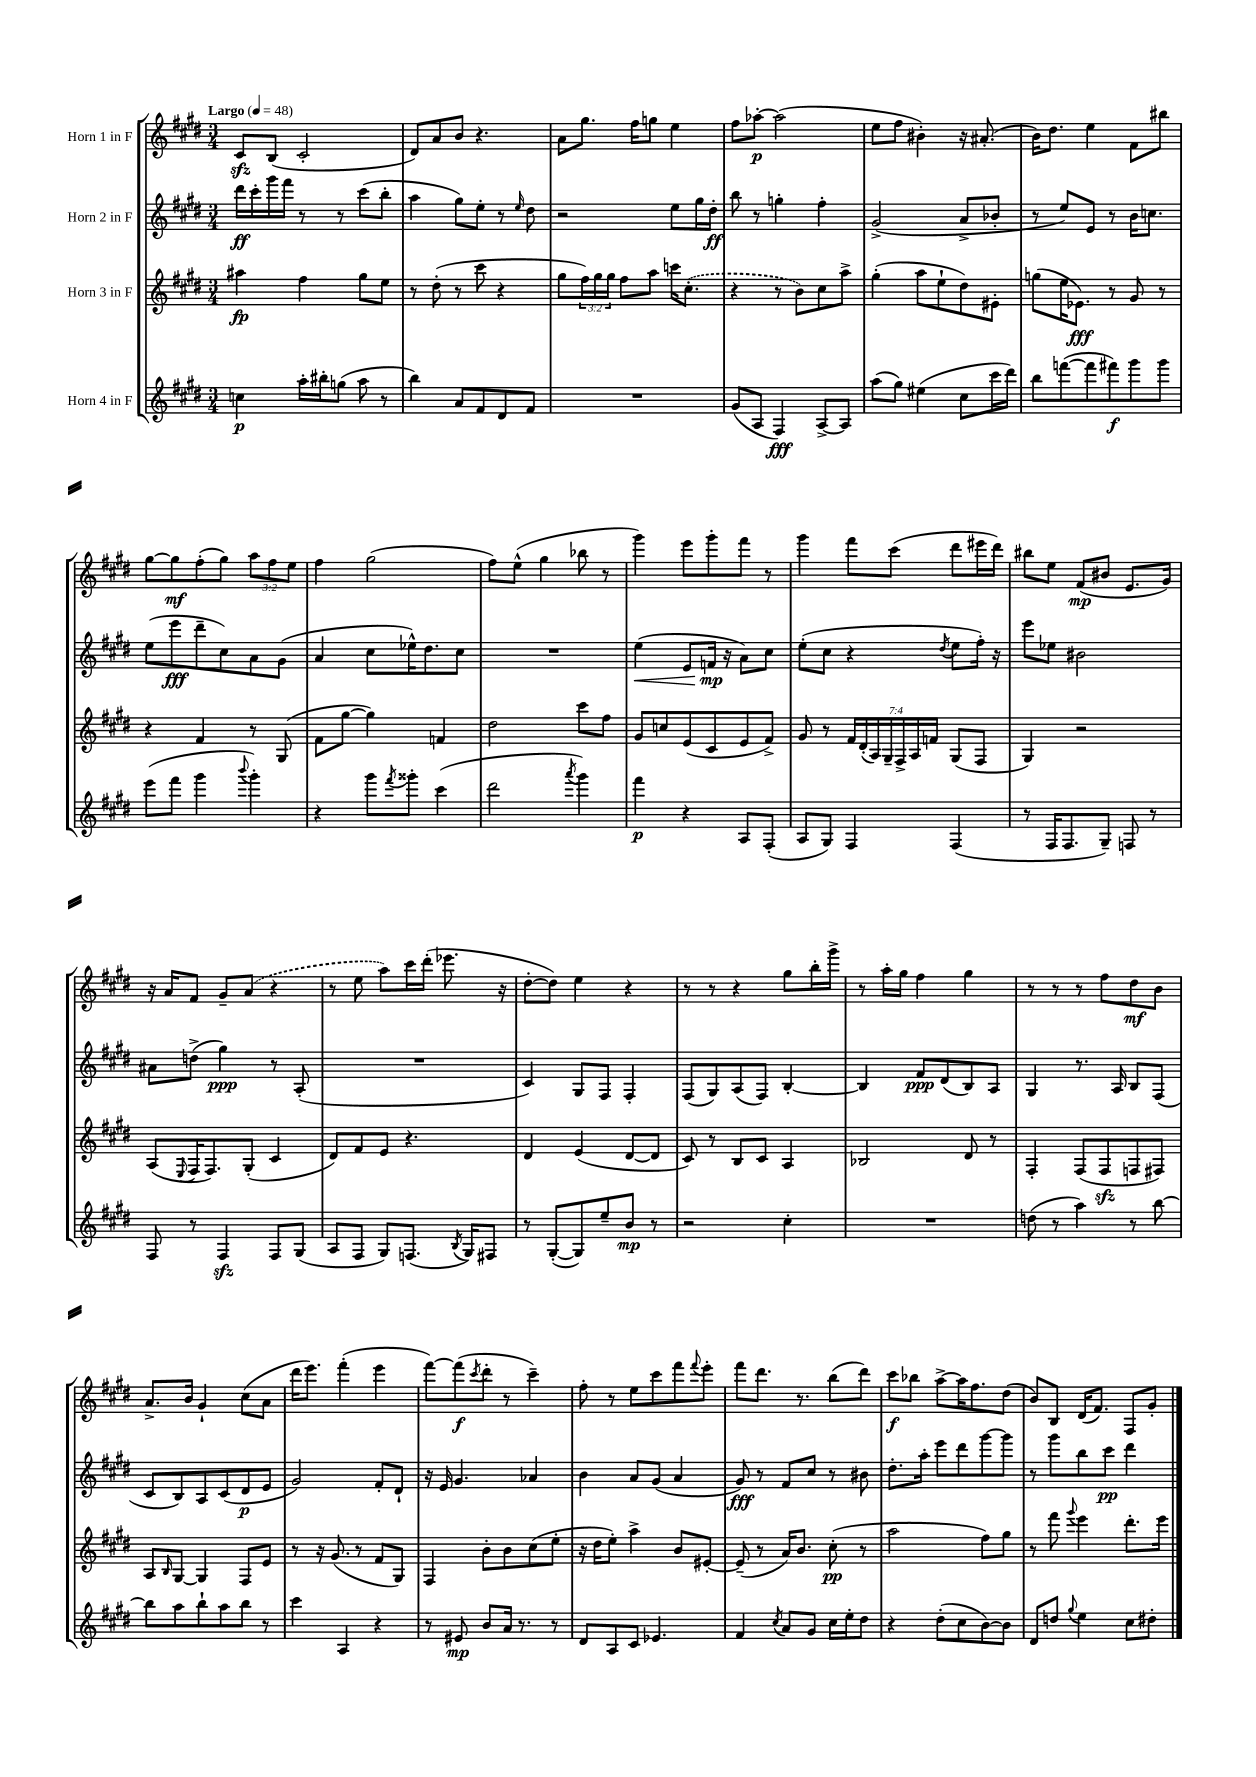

**kern	**kern	**kern	**kern
*staff4	*staff3	*staff2	*staff1
*clefG2	*clefG2	*clefG2	*clefG2
*k[f#c#g#d#]	*k[f#c#g#d#]	*k[f#c#g#d#]	*k[f#c#g#d#]
*M3/4	*M3/4	*M3/4	*M3/4
*MM48	*MM48	*MM48	*MM48
4cc\	4aa#\	16ddd#\LL	8c#/L
.	.	16ccc#'\	.
.	.	16ggg#\	(8B/J
.	.	16fff#\JJ	.
16aa'\LL	4ff#\	8r	2c#'/
16bb#'\J	.	.	.
(8gg\J	.	8r	.
8aa\	8gg#\L	(8ccc#\L	.
8r	8ee\J	8bb'\J	.
=	=	=	=
4bb\)	8r	4aa\	8d#/L)
.	(8dd#'\	.	8a/
8a/L	8r	8gg#\L)	8b/J
8f#/	8ccc#\	8ee'\J	4.r
8d#/	4r	8r	.
.	.	16qqee/	.
8f#/J	.	8dd#\	.
=	=	=	=
2.r	8gg#\L	2r	8a\L
.	24ff#\L)	.	8.gg#\J
.	24gg#\	.	.
.	24gg#\JJ	.	.
.	8ff#\L	.	.
.	.	.	16ff#\LK
.	8aa\J	.	8gg\J
.	16ccc\LK	8ee\L	4ee\
.	(8.cc#'\J	.	.
.	.	16gg#\L	.
.	.	16dd#'\JJ	.
=	=	=	=
(8g#/L	4r	8bb\	8ff#\L
8A/J	.	8r	[8aa-'\J
4F#/)	8r	4gg'\	(2aa-\]
.	8b\L)	.	.
[8A^/L	8cc#\	4ff#'\	.
8A/]J	8aa^\J	.	.
=	=	=	=
(8aa\L	(4gg#'\	(2g#^/	8ee\L
8gg#\J)	.	.	8ff#\J
(4ee#\	8aa\L	.	4b#'\)
.	8ee`\	.	.
8cc#\L	8dd#\)	8a^/L	16r
.	.	.	(8.a#'/
16ccc#\L	8e#'\J	8b-'/J	.
16ddd#\JJ)	.	.	.
=	=	=	=
8bb\L	(8gg\L	8r	16b\LK)
.	.	.	8.dd#\J
([8fff\	16ee\K	8ee/L)	.
.	8.e-\J)	.	.
8fff\]	.	8e/J	4ee\
8fff#\)	8r	8r	.
8ggg#\	8g#/	16b\LK	8f#\L
.	.	8.cc\J	.
8ggg#\J	8r	.	8bb#\J
=	=	=	=
(8eee\L	4r	(8ee\L	[8gg#\L
8fff#\J	.	8eee\	8gg#\]
4ggg#\	4f#/	8ddd#~\	(8ff#'\
.	.	8cc#\)	8gg#\J)
8qqbbb/	.	.	.
4ggg#'\)	8r	8a\	12aa\L
.	.	.	12ff#\
.	(8G#/	(8g#\J	.
.	.	.	12ee\J
=	=	=	=
4r	8f#\L	4a/	4ff#\
.	[8gg#\J	.	.
8ggg#\L	4gg#\])	8cc#\L	(2gg#\
8qfff#/	.	.	.
8ggg##'\J	.	16ee-^^\K)	.
.	.	8.dd#\	.
(4ccc#\	4f/	.	.
.	.	8cc#\J	.
=	=	=	=
2ddd#\	2dd#\	2.r	8ff#\L)
.	.	.	(8ee^^\J
.	.	.	4gg#\
8qaaa/	.	.	.
4ggg#\)	8ccc#\L	.	8bb-\
.	8ff#\J	.	8r
=	=	=	=
4fff#\	8g#/L	(4ee\	4ggg#\)
.	8cc/	.	.
4r	(8e/	8e/L	8eee\L
.	8c#/	16f/Jk	8ggg#'\
.	.	16r	.
8A/L	8e/	8a\L)	8fff#\J
(8F#'/J	8f#^/J)	8cc#\J	8r
=	=	=	=
8A/L	8g#/	(8ee'\L	4ggg#\
8G#/J)	8r	8cc#\J	.
4F#/	28f#/LL	4r	8fff#\L
.	(28d#'/	.	.
.	28A/)	.	.
.	28G#~/	.	.
.	.	.	(8ccc#\J
.	28F#^/	.	.
.	28A/	.	.
.	28f/JJ	.	.
.	.	8qdd#/	.
(4F#/	(8G#/L	8ee\L	8ddd#\L
.	8F#/J	16ff#'\Jk)	16eee#\L
.	.	16r	16ddd#\JJ)
=	=	=	=
8r	4G#/)	8eee\L	8bb#\L
16F#/LK	.	8ee-\J	8ee\J
8.F#/	.	.	.
.	2r	2b#\	(8f#/L
8G#~/J)	.	.	8b#/J
8F/	.	.	8.e/L
8r	.	.	.
.	.	.	16g#/Jk)
=	=	=	=
8F#/	(8A/L	8a#\L	16r
.	.	.	16a/LK
.	8qqE/	.	.
8r	16F#/K	(8dd^\J	8f#/J
.	8.F#/)	.	.
4F#/	.	4gg#\)	8g#~/L
.	(8G#'/J	.	(8a/J
8F#/L	4c#/	8r	4r
(8G#/J	.	(8A'/	.
=	=	=	=
8A/L	8d#/L)	2.r	8r
8F#/J	8f#/	.	8ee\
8G#/L)	8e/J	.	8aa\L)
(8.F/J	4.r	.	16ccc#\L
.	.	.	(16ddd#'\JJ
.	.	.	8.eee-\
8qB/	.	.	.
16G#/LK)	.	.	.
8F#/J	.	.	.
.	.	.	16r
=	=	=	=
8r	4d#/	4c#/)	[8dd#'\L
([8G#'/L	.	.	8dd#\]J)
8G#/])	(4e/	8G#/L	4ee\
8ee~/	.	8F#/J	.
8b/J	[8d#/L	4F#'/	4r
8r	8d#/]J	.	.
=	=	=	=
2r	8c#/)	(8F#/L	8r
.	8r	8G#/)	8r
.	8B/L	(8A/	4r
.	8c#/J	8F#/J)	.
4cc#'\	4A/	[4B'/	8gg#\L
.	.	.	16bb'\L
.	.	.	16ggg#^\JJ
=	=	=	=
2.r	2B-/	4B/]	8r
.	.	.	16aa'\LL
.	.	.	16gg#\JJ
.	.	8f#/L	4ff#\
.	.	(8d#/	.
.	8d#/	8B/)	4gg#\
.	8r	8A/J	.
=	=	=	=
(8dd\	4F#'/	4G#/	8r
8r	.	.	8r
4aa\)	(8F#/L	8.r	8r
.	8F#/	.	8ff#\L
.	.	16A/	.
8r	8F/	8B/L	8dd#\
[8bb\	8F#/J)	(8F#/J	8b\J
=	=	=	=
8bb\]L	8A/L	8c#/L	8.a^/L
.	16qqB/	.	.
8aa\	[8G#/J	8B/)	.
.	.	.	16b/Jk
8bb`\	4G#/]	8A/	4g#`/
8aa\	.	(8c#/	.
8bb\J	8F#/L	8d#/	(8cc#\L
8r	8e/J	8e/J	8a\J
=	=	=	=
4ccc#\	8r	2g#/)	16ddd#\LK
.	.	.	8.eee\J)
.	16r	.	.
.	(8.g#/	.	.
4A/	.	.	(4fff#'\
.	8r	.	.
4r	8f#/L	8f#'/L	4eee\
.	8G#/J)	8d#`/J	.
=	=	=	=
8r	4F#/	16r	[8fff#\L)
.	.	16e/	.
8e#/	.	4.g#/	(8fff#\]
.	.	.	8qccc#/
8b/L	8b'\L	.	8ddd#'\J
16a/Jk	8b\	.	8r
8.r	.	.	.
.	(8cc#\	4a-/	4ccc#~\)
8r	8ee'\J	.	.
=	=	=	=
8d#/L	16r	4b\	8ff#'\
.	16dd#\LK	.	.
8A/	8ee'\J)	.	8r
8c#/J	4aa^\	8a/L	8ee\L
4.e-/	.	(8g#/J	8ccc#\
.	8b/L	4a/	8fff#\
.	.	.	8qqfff#/
.	[8e#'/J	.	8eee'\J
=	=	=	=
4f#/	(8e#~/]	8g#/)	8fff#\L
.	8r	8r	8.ddd#\J
8qcc#/	.	.	.
8a/L	16a/LK)	8f#/L	.
.	8.b/J	.	8.r
8g#/J	.	8cc#/J	.
16cc#\LL	(8cc#'\	8r	(8bb\L
16ee'\J	.	.	.
8dd#\J	8r	8b#\	8ddd#\J)
=	=	=	=
4r	2aa\	8.dd#'\L	8ccc#\L
.	.	.	8bb-\J
.	.	16aa'\Jk	.
(8dd#'\L	.	8eee\L	[8aa^\L
8cc#\	.	8ddd#\	16aa\]K
.	.	.	8.ff#\
[8b\)	8ff#\L)	[8ggg#\	.
8b\]J	8gg#\J	8ggg#\]J	(8dd#\J
=	=	=	=
8d#/L	8r	8r	8b/L)
8dd/J	8fff#\	8ggg#\L	8B/J
8qqgg#/	8qqggg#/	.	.
4ee\	4eee\	8bb\	(16d#/LK
.	.	.	8.f#/J)
.	.	8ccc#\J	.
8cc#\L	8.ddd#'\L	4ddd#\	8F#/L
8dd#'\J	.	.	8g#'/J
.	16eee\Jk	.	.
==	==	==	==
*-	*-	*-	*-
